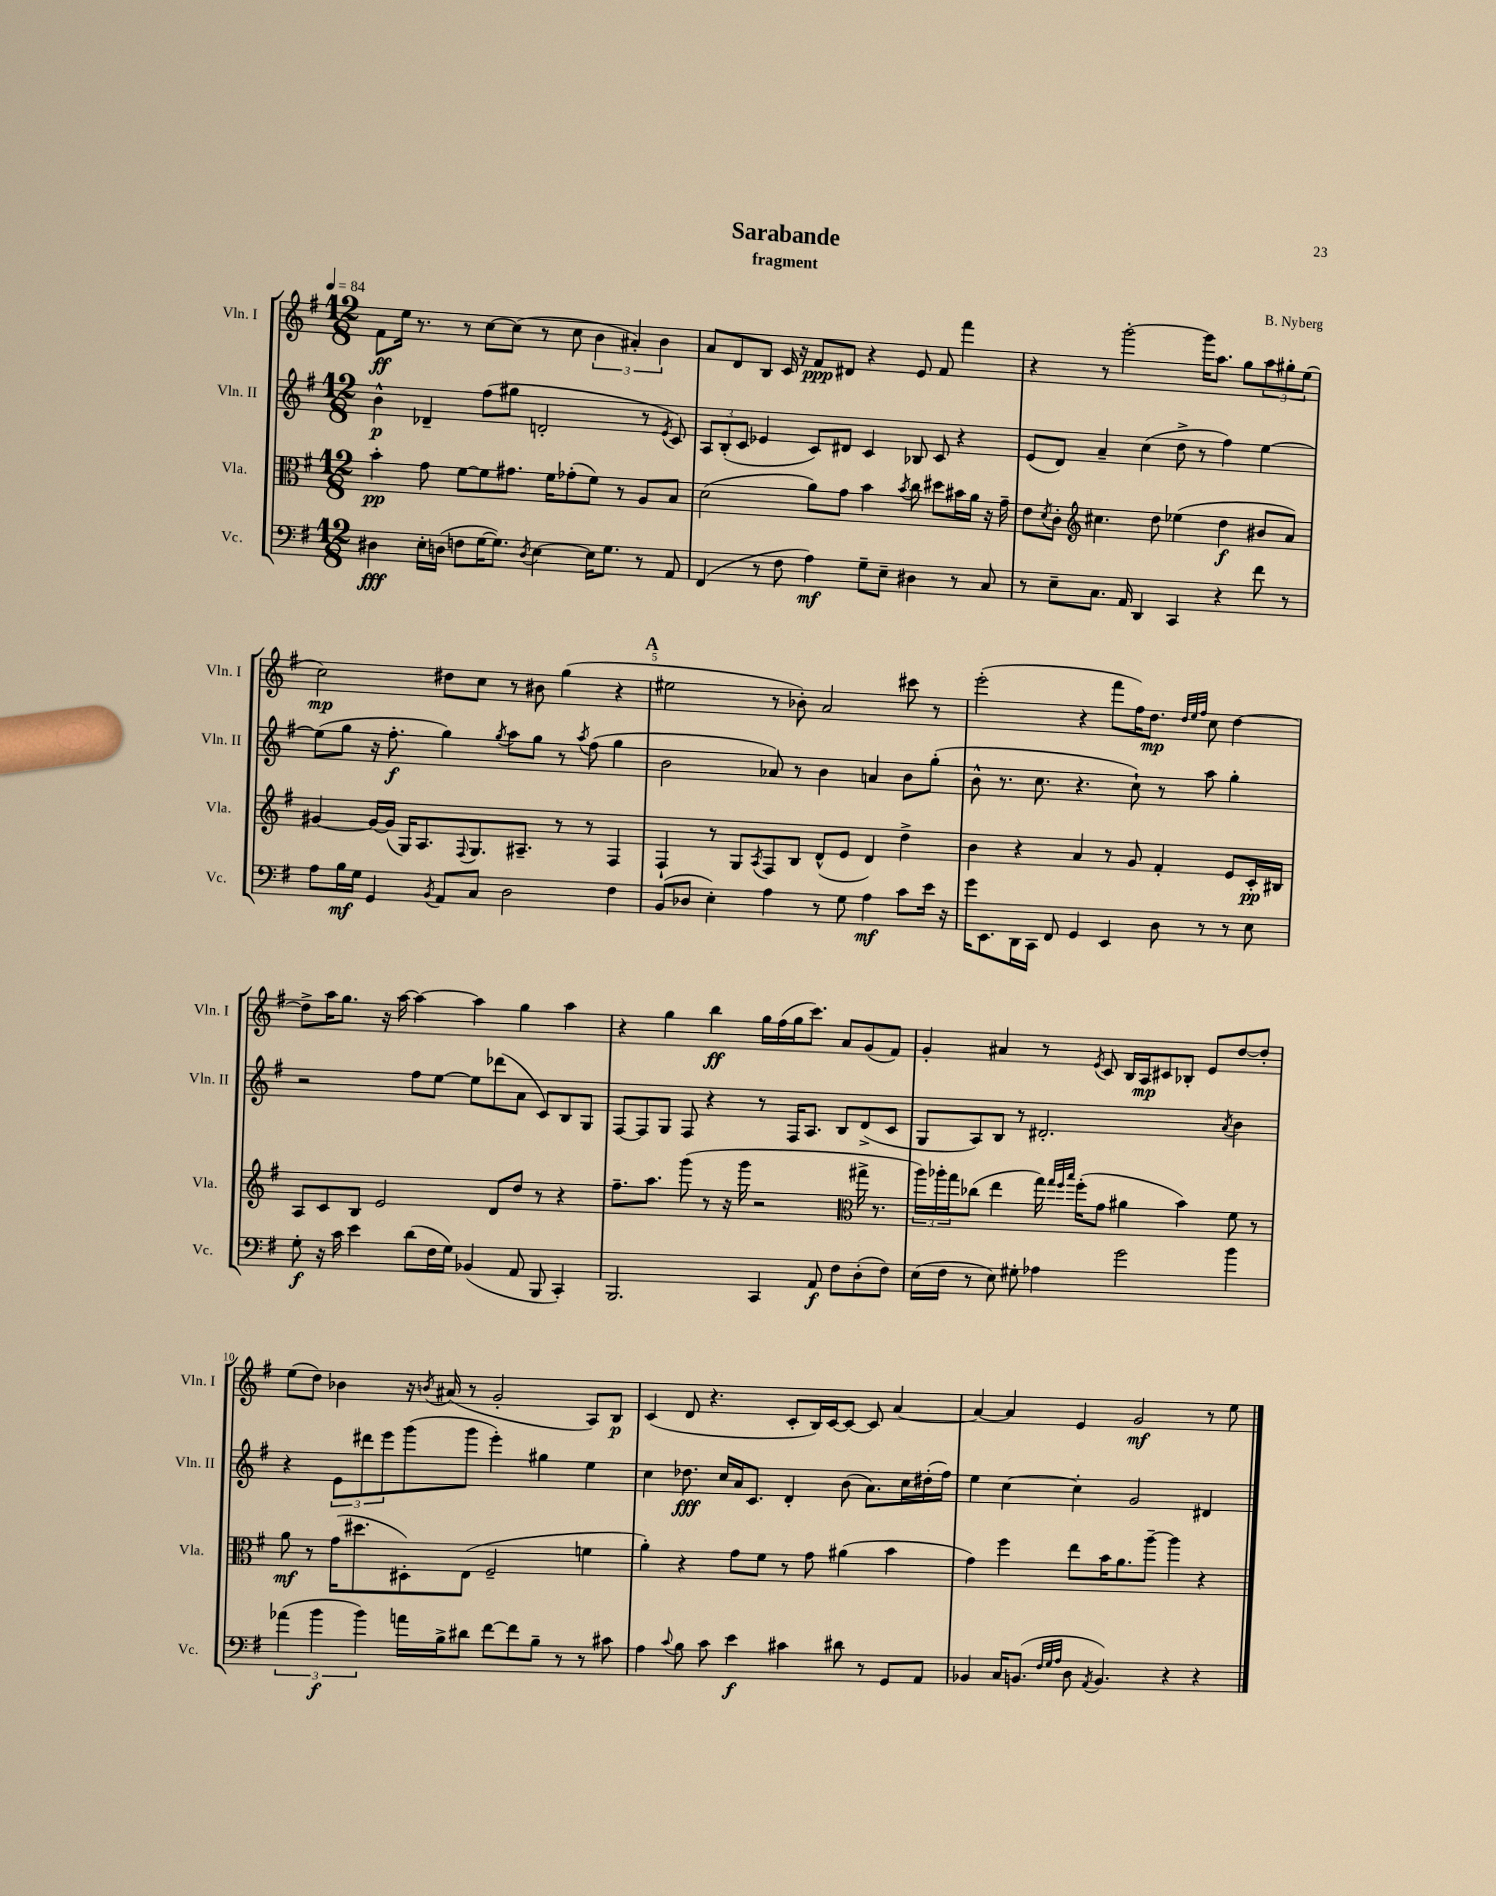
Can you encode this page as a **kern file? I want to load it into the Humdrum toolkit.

**kern	**kern	**kern	**kern
*staff4	*staff3	*staff2	*staff1
*clefF4	*clefC3	*clefG2	*clefG2
*k[f#]	*k[f#]	*k[f#]	*k[f#]
*M12/8	*M12/8	*M12/8	*M12/8
*MM84	*MM84	*MM84	*MM84
4D#	4b'	4b^^	8f#
.	.	.	16ee
.	.	.	8.r
16E'	8g	4d-~	.
(16D	.	.	.
8F	[8f#	.	8r
[16G	8f#]	(8ff#	[8cc
8.G])	.	.	.
.	8.g#	8gg#	(8cc]
8qD	.	.	.
[4E	.	2d'	8r
.	16f#	.	.
.	(8g-'	.	8cc
16E]	8f#)	.	6b
8.G	.	.	.
.	8r	.	.
.	.	.	6a#')
8r	8A	8r	.
.	.	.	6b
.	.	8qe	.
8AA	8B	8c)	.
=	=	=	=
(4FF#	(2d	12A	8a
.	.	(12B'	.
.	.	.	8d
.	.	12c	.
8r	.	4e-	8B
8F#	.	.	16c
.	.	.	16r
4A)	8a)	8c)	8f#
.	8g	8d#	8d#
8G~	4b	4c	4r
8E~	.	.	.
.	8qb	.	.
4D#	8cc	8B-	8e
.	8dd#	8c	8f#
8r	16b#	4r	4fff#
.	16a	.	.
8C	16r	.	.
.	16g~	.	.
=	=	=	=
8r	8e	(8e	4r
.	8qd	.	.
8E~	8c'	8d)	.
*	*clefG2	*	*
8.C	4.cc#	4a~	8r
.	.	.	[2ggg'
16AA	.	.	.
4DD	.	(4cc	.
.	8dd	.	.
4CC	(4ee-	8dd^	.
.	.	8r	16ggg]
.	.	.	8.aa
4r	4dd	4ff#)	.
.	.	.	8gg
8f#	8b#	[4ee	12aa
.	.	.	12gg#'
8r	8a)	.	.
.	.	.	(12ee
=	=	=	=
8A	[4g#	(8ee]	2cc)
16B	.	8gg	.
16G	.	.	.
4GG	16g#_	16r	.
.	(16g#]	8.ff#'	.
.	16G)	.	.
.	8.A	.	.
8qBB	.	.	.
8AA	.	4gg)	8dd#
.	8qqF#	.	.
8C	8.G	.	8cc
.	.	8qgg	.
2D	.	8aa	8r
.	8.A#~	.	.
.	.	8gg	8b#
.	8r	8r	(4gg
.	.	8qaa	.
.	8r	(8ff#	.
4F#	4F#	4gg	4r
=	=	=	=
(8BB	4F#`	2b	2ee#
8D-	.	.	.
4E')	8r	.	.
.	8G	.	.
.	8qA	.	.
4A	8F#	8a-)	8r
.	8B	8r	8b-')
8r	(8d^^	4b	2a
8G	8e	.	.
4A	4d)	4a	.
8c	4dd^	8b	8ccc#
16e	.	(8gg'	8r
16r	.	.	.
=	=	=	=
16g	4b	8b^^	(2eee'
8.EE	.	.	.
.	.	8.r	.
16DD	4r	.	.
16CC	.	8.cc	.
8FF#	.	.	.
4GG	4a	4.r	4r
4EE	8r	.	8fff#
.	8g	8cc`)	16ff#)
.	.	.	8.dd
8D	4f#'	8r	.
.	.	.	32qqdd
.	.	.	32qqee
.	.	.	32qqff#
8r	.	8aa	8cc
8r	8e	4gg'	[4dd
8E	16c'	.	.
.	16B#	.	.
=	=	=	=
8G'	8A	2r	8dd^]
16r	8c	.	16aa
16c	.	.	8.gg
4e	8B	.	.
.	2e	.	16r
.	.	.	[16aa
(8d	.	8ff#	4aa_
16F#	.	[8ee	.
16G)	.	.	.
(4BB-	.	8ee]	4aa]
.	8d	(8ddd-	.
8AA	8dd	8a	4gg
8BBB	8r	8c)	.
4CC')	4r	8B	4aa
.	.	8G	.
=	=	=	=
2.BBB	8.ff#~	[8F#	4r
.	.	8F#]	.
.	8.aa	.	.
.	.	8G	4gg
.	(8ggg	8F#	.
.	8r	4r	4bb
.	16r	.	.
.	16ggg	.	.
4CC	2r	8r	16gg
.	.	.	(16ff#
.	.	16F#	16gg
.	.	8.A	8.ccc)
8AA	.	.	.
8F#	.	8B	8a
*	*clefC3	*	*
(8D'	16gg#^	(8d^	(8g
.	8.r	.	.
8F#)	.	8c	8f#)
=	=	=	=
(16E	24aa)	8G	4g'
.	24aa-'	.	.
16F#	.	.	.
.	24gg	.	.
8r	(8cc-	8A)	.
8E)	4ee	8B	4a#
8G#'	.	8r	.
4A-	16gg)	2.d#'	8r
.	32qqgg	.	.
.	32qqff#	.	.
.	32qqbb	.	.
.	(16ff#'	.	.
.	.	.	8qe
.	8g	.	8c
2g	4a#	.	16B
.	.	.	16A
.	.	.	8c#
.	4b)	.	8B-'
.	.	.	8e
.	.	8qa	.
4b	8f#	4b	[8dd
.	8r	.	8dd']
=	=	=	=
(6a-	8a	4r	(8ee
.	8r	.	8dd)
6b	.	.	.
.	(16g	12e	4b-
.	8.dd#	.	.
6b)	.	12ddd#	.
.	.	12eee	.
16a	8D#')	(8ggg	16r
.	.	.	8qb
16B^	.	.	(16a#
8d#	(8E	8ggg	8r
[8f#	2F#~	4eee')	2g'
8f#]	.	.	.
8B~	.	4gg#	.
8r	.	.	.
8r	4f	4ee	8A)
8c#	.	.	8B
=	=	=	=
4A	4a')	4cc	(4c
8qqc	.	.	.
8B	4r	8.dd-	8d
8c	.	.	4.r
.	.	16cc	.
4e	8g	16a	.
.	.	8.c	.
.	8f#	.	.
4c#	8r	4d'	8c'
.	8g	.	16B)
.	.	.	[16c
8d#	(4a#	(8b	8c_
8r	.	8.a)	8c]
8GG	4b	.	[4a
.	.	16cc	.
8AA	.	(16dd#'	.
.	.	16ff#)	.
=	=	=	=
4BB-	4g)	4ee	4a_
16C	4ff#	[4cc	4a]
(8.BB	.	.	.
32qqF#	.	.	.
32qqG	.	.	.
32qqA	.	.	.
8D	8ee	4cc']	4e
8qAA	.	.	.
4.BB)	16b	.	.
.	8.a	.	.
.	.	2g	2g
.	[8aa~	.	.
4r	4aa]	.	.
4r	4r	4d#	8r
.	.	.	8ee
==	==	==	==
*-	*-	*-	*-
